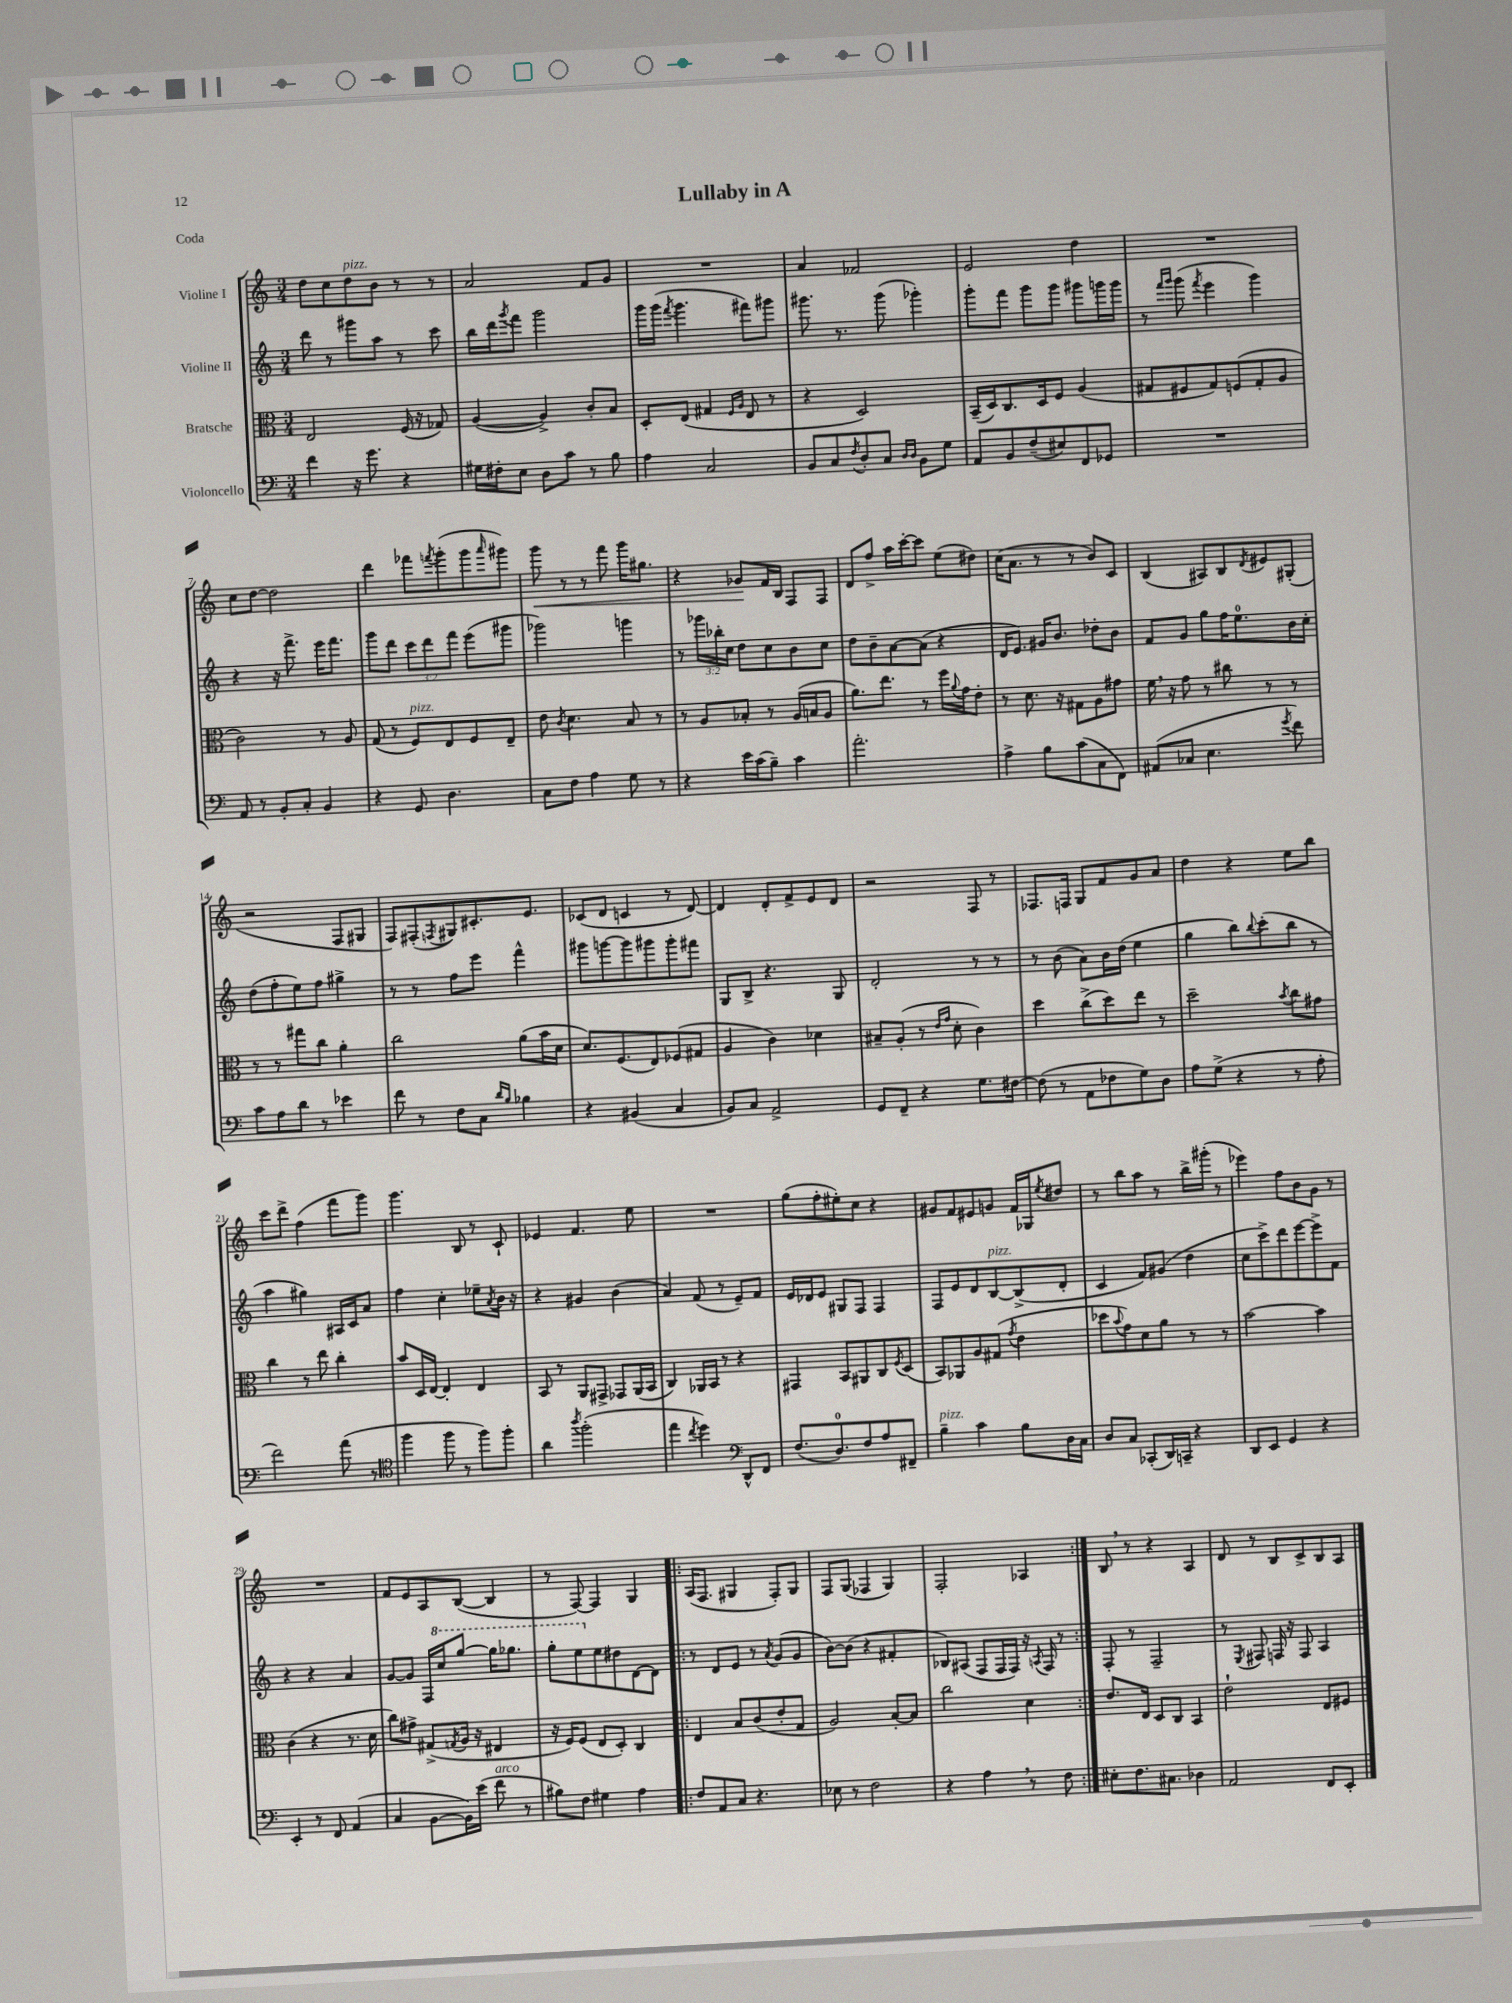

**kern	**kern	**kern	**kern
*staff4	*staff3	*staff2	*staff1
*clefF4	*clefC3	*clefG2	*clefG2
*k[]	*k[]	*k[]	*k[]
*M3/4	*M3/4	*M3/4	*M3/4
4f	2E	8ddd	8dd
.	.	8r	8cc
16r	.	8ggg#	8dd
8.g	.	.	.
.	.	8aa	8b
4r	(16F	8r	8r
.	16r	.	.
.	8G-)	8ccc	8r
=	=	=	=
16G#	([4A	16bb	2a
16F#'	.	16ddd	.
.	.	8qggg	.
8E	.	8fff	.
8D	4A^])	2ggg	.
8c	.	.	.
8r	8c'	.	8f
8B	8B	.	8g
=	=	=	=
4A	8D'	16ggg	2.r
.	.	(16ggg	.
.	.	8qfff	.
.	(8E	4.ggg	.
2C	4G#	.	.
.	16qqF	.	.
.	16qqA	.	.
.	8E	8fff#)	.
.	8r	8ggg#	.
=	=	=	=
8BB	4r	8.ggg#	4a
8C	.	.	.
.	.	8.r	.
8qF	.	.	.
8D'	2D)	.	2f-
8C	.	(8ggg#	.
16qqD	.	.	.
16qqD	.	.	.
8BB	.	4ggg-')	.
8G	.	.	.
=	=	=	=
8AA	(16BB~	8ggg'	2e
.	16D)	.	.
8BB	8.C	8fff	.
(8F~	.	8ggg	.
.	16D	.	.
8E#)	8F	8ggg	.
8FF	(4A	8ggg#	4dd
8GG-	.	16ggg	.
.	.	16ggg	.
=	=	=	=
2.r	8G#	8r	2.r
.	.	16qqfff	.
.	.	16qqggg	.
.	8F#	(8ggg	.
.	.	8qfff	.
.	8G#)	4eee	.
.	(8F	.	.
.	8G#'	4ggg)	.
.	8A	.	.
=	=	=	=
8AA	2c)	4r	8cc
8r	.	.	[8dd
8BB'	.	16r	2dd]
.	.	8.fff^	.
8C'	.	.	.
4BB	8r	16eee	.
.	.	8.fff	.
.	8A	.	.
=	=	=	=
4r	(8G	8ggg	4ddd
.	8r	8ddd	.
8GG	8F)	12ccc	8fff-
.	.	12ddd	.
.	.	.	8qfff
4.D	8E	.	(8ggg'
.	.	12fff	.
.	8F	(8eee	8ggg
.	.	.	16qqaaa
.	8E~	8ggg#	8ggg#)
=	=	=	=
8C	8e	2ggg-)	8ggg
.	8qc	.	.
8F	4.d	.	8r
4A	.	.	8r
.	.	.	8fff
8G	8B	4ggg	16ggg
.	.	.	8.gg#
8r	8r	.	.
=	=	=	=
4r	8r	8r	4r
.	8A	24ggg-	.
.	.	24bb-'	.
.	.	24cc	.
16e	8B-'	8dd	8g-
(16c	.	.	.
8B~)	8r	8cc	16f
.	.	.	16B
4c	(16A	8b	8F
.	16B	.	.
.	8A	8cc	8F
=	=	=	=
2.a'	8.a)	8dd	8d
.	.	8b~	8ff^
.	8.ee	.	.
.	.	[8a	16aa
.	.	.	[16ccc'
.	8r	(8a]	8ccc]
.	16ff	4r	(8ee
.	8qqa	.	.
.	16g	.	.
.	8e'	.	8dd#)
=	=	=	=
4A^	8r	16d	(16cc
.	.	8.e)	8.a
.	8.d	.	.
8B	.	16g#	8r
.	16r	8.b	.
(8c	8G#	.	8r
8C	8A	8dd-'	8b)
8FF)	8g#	8b	8c
=	=	=	=
(8AA#	16f	8f	(4B
.	16r	.	.
8C-	8g	8g	.
4.E	8r	8gg	8A#)
.	8cc#	16ff	8B
.	.	8.ee	.
.	.	.	8qd
.	8r	.	8e#
8qg	.	.	.
8f)	8r	16b	(8G#'
.	.	16cc'	.
=	=	=	=
8c	8r	(8dd	2r
8A	8r	8ff'	.
8d	8gg#	8ee)	.
8r	8cc	8ff	.
4e-	4a'	4gg#^	8F
.	.	.	8G#
=	=	=	=
8f	2cc	8r	8F)
8r	.	8r	(8F#'
.	.	.	8qF
8F	.	8ff	8G#)
8C	.	8eee	8.c#'
16qqd	.	.	.
16qqB	.	.	.
4B-	(8a	4fff^^	.
.	.	.	8.e
.	16b	.	.
.	16d	.	.
=	=	=	=
4r	8.d)	8ggg#	(8c-
.	.	[8ggg	8d
.	(8.F	.	.
(4BB#	.	8ggg]	4c
.	8E)	8ggg#	.
4C	(8F-	8ggg#'	8r
.	8G#	8fff#	[8d)
=	=	=	=
8BB)	4A	8G	4d]
8C	.	8B^	.
2AA^	4c)	4.r	8d'
.	.	.	8f^
.	4d-	.	8e
.	.	8G	8d
=	=	=	=
8GG	8B#~	2d'	2r
8FF~	(8A'	.	.
4r	8r	.	.
.	16qqe	.	.
.	16qqg	.	.
.	8d'	.	.
8.G	4c)	8r	8F
.	.	8r	8r
[16F#	.	.	.
=	=	=	=
(8F#]	4dd	8r	8.F-
8r	.	(8b	.
.	.	.	16F
8AA	(8cc^	8a)	8G
8F-	8dd)	16b	8f
.	.	(16dd	.
8G)	8ee	4ee	8g
8D	8r	.	8a
=	=	=	=
8A	2dd~	4gg	4dd
(8G^	.	.	.
4r	.	8bb)	4r
.	.	8qqbb	.
.	.	(8ccc'	.
.	8qb	.	.
8r	8cc	8bb	8ee
8A'	8g#	8r	8bb
=	=	=	=
2f)	4cc	4aa	8ccc
.	.	.	8ddd^
.	8r	4gg#)	(4ff
.	8ee	.	.
(8a	4cc'	16A#	8fff
.	.	16c	.
8r	.	8a	8ggg)
=	=	=	=
*clefC4	*	*	*
4ff	8b	4ff	4.ggg
.	16D	.	.
.	[16E	.	.
8ff	4E']	4cc'	.
8r	.	.	8B
8ff)	4E	8ee-~	8r
.	.	8qa	.
8ff'	.	16b	8c`
.	.	16r	.
=	=	=	=
4a	8BB	4r	4e-
.	8r	.	.
8qaa	.	.	.
(2ff'	8AA	4g#	4.f
.	8GG#^	.	.
.	8GG-	(4b	.
.	(16AA	.	8ee
.	16BB	.	.
=	=	=	=
4ee	4C)	4a)	2.r
8qcc	.	.	.
4dd)	16AA-	(8f	.
.	16BB	.	.
.	8r	8r	.
*clefF4	*	*	*
8DD^^	4r	8e~)	.
8FF	.	8f	.
=	=	=	=
(8.F	4GG#	16e	(8gg
.	.	16d-	.
.	.	8e	8ff'
8.D)	.	.	.
.	8BB	8G#	8ee#')
8F	8AA#	8F	8cc
8A	8C	4F	4r
.	8qF	.	.
8FF#~	(8D	.	.
=	=	=	=
4B~	8BB)	8F	8g#
.	8AA-	8e	8f
4c	8A	8d	8e#
.	(8G#	[8B	8g
.	8qg	.	.
8B	4e	(8B^]	16f
.	.	.	16G-
.	.	.	8qee
16D	.	8d'	8dd#
16C	.	.	.
=	=	=	=
8D	8dd-	4c	8r
.	8qqb	.	.
8C	8g)	.	8bb
(8CC-'	8d	8f)	8aa
16DD)	8a	(8g#	8r
16CC~	.	.	.
4r	8r	4dd	16bb^
.	.	.	(16ggg#'
.	8r	.	8r
=	=	=	=
8DD	[2b	8cc	4eee-)
8EE	.	8ccc^)	.
4GG	.	8ddd	8ff
.	.	[8eee	8b
4r	4b]	8eee^]	8g
.	.	8f	8r
=	=	=	=
4EE'	(4c	4r	2.r
8r	4r	4r	.
8FF	.	.	.
(4AA	8.r	4a	.
.	16d	.	.
=	=	=	=
4C	8cc)	[8g	8f
.	8g#^	8g]	8e
[8BB	(8G#^	16F	8A
.	.	16ccc	.
.	8qG	.	.
16BB])	16A	[8ggg	([8B
(16e	16r	.	.
8f	4E#	16ggg]	4B]
.	.	8.ggg-	.
8r	.	.	.
=	=	=	=
8B#)	16r	8ggg'	8r
.	16F)	.	.
8F	(8F	8eee	[8F)
4G#	8E	8ee	4F]
.	8D')	8dd#	.
4A	4C	[8d	4G
.	.	8d]	.
=!|:	=!|:	=!|:	=!|:
8F	4E	8r	(16A
.	.	.	8.F
8AA	.	8d	.
8C	8B	8e	4G#
4.r	(8c	8r	.
.	.	8qa	.
.	8e'	(8g	8F')
.	8G	8g	8G#
=	=	=	=
8E-	2A)	[8b)	8F
8r	.	(8b]	(8G
2F	.	4r	4F-
.	[8B'	4f#'	4G)
.	8B]	.	.
=	=	=	=
4r	2cc	8B-)	2F'
.	.	(8A#	.
4A	.	8F	.
.	.	16F	.
.	.	16F)	.
8r	4d	16r	4A-
.	.	8qA	.
.	.	16F	.
8F	.	8r	.
=:|!	=:|!	=:|!	=:|!
8E#'	8.e	8F'	8B
8.F	.	8r	8r
.	16E	.	.
.	8D	2F~	4r
8.C#	.	.	.
.	8C	.	.
4D-	4BB	.	4A
=	=	=	=
2AA	2e`	8r	8d
.	.	8qE	.
.	.	8F#	8r
.	.	16F	8B
.	.	16r	.
.	.	8F	8c^
8FF	8E	4A	8B
8EE'	8F#	.	8A
==	==	==	==
*-	*-	*-	*-
